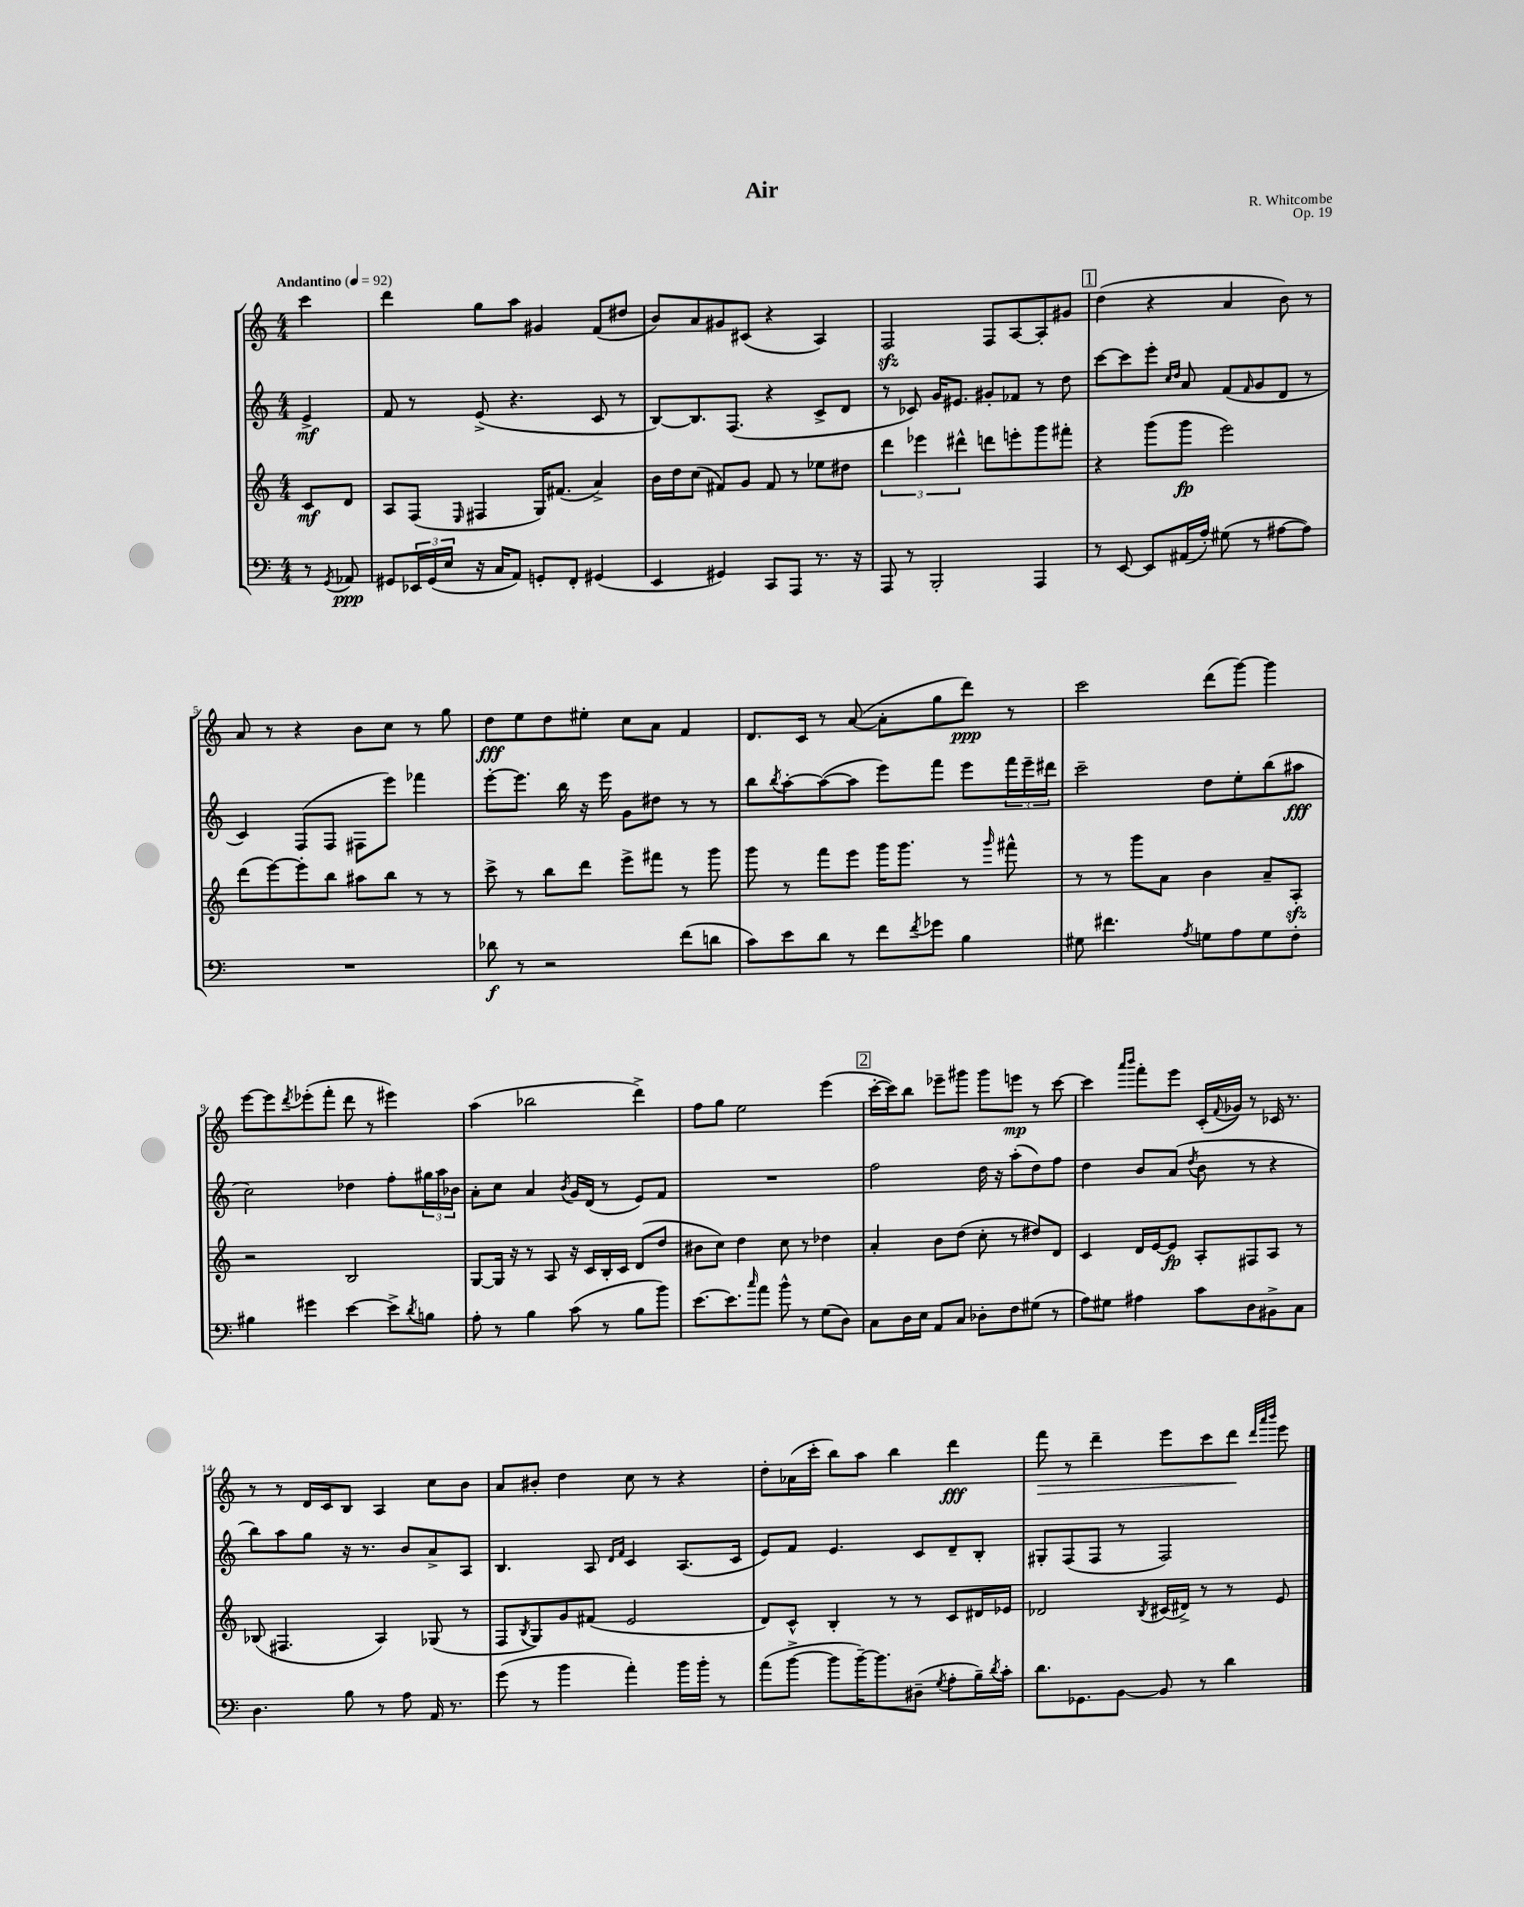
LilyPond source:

\header { title = "Air" composer = "R. Whitcombe" opus = "Op. 19" }
<<
\new StaffGroup <<
\new Staff = "s0" {
    \clef treble \key c \major \numericTimeSignature \time 4/4 \partial 4 \tempo "Andantino" 4 = 92
    c'''4 |
    d'''4 g''8 a''8 gis'4 f'8( dis''8 |
    b'8) a'8 gis'8 cis'8( r4 a4) |
    f2\sfz f8 a8~ a8-. gis'8 |
    \mark \markup { \box "1" } d''4( r4 a'4 b'8) r8 |
    a'8 r8 r4 b'8 c''8 r8 g''8 |
    d''8\fff e''8 d''8 eis''8-. c''8 a'8 f'4 |
    d'8. c'16 r8 a'8~( a'8-. g''8 d'''8\ppp) r8 |
    c'''2 d'''8( g'''8~) g'''4 |
    e'''8~ e'''8 \acciaccatura { d'''8 } ees'''8-.( f'''8-. d'''8 r8 eis'''4) |
    a''4( bes''2 d'''4->) |
    f''8 g''8 e''2 e'''4( |
    \mark \markup { \box "2" } c'''16~-. c'''16) b''8 ees'''8-- gis'''8 gis'''8 e'''8\mp r8 c'''8~ |
    c'''4 \grace { a'''16 b'''16 } f'''8-. e'''8 c'16-.( \appoggiatura { f'8 } ges'16) r8 ces'16 r8. |
    r8 r8 d'16 c'16 b8 a4 c''8 b'8 |
    a'8 bis'8-. d''4 c''8 r8 r4 |
    d''8-. aes'16( c'''16-. b''8) a''8 b''4 d'''4\fff |
    f'''8\> r8 d'''4-- e'''8 c'''8 d'''8\! \grace { d'''32 a'''32 b'''32 } e'''8 \bar "|." |
}
\new Staff = "s1" {
    \clef treble \key c \major \numericTimeSignature \time 4/4 \partial 4
    e'4->\mf |
    f'8 r8 e'8->( r4. c'8 r8 |
    b8~) b8. f8.( r4 c'8-> d'8 |
    r8 ces'8) g'16 eis'8. gis'8-. fes'8 r8 d''8 |
    \mark \markup { \box "1" } c'''8~ c'''8 e'''8-. \grace { c''16 d''16 } a'8 f'8( \grace { f'16 } g'8 d'8 r8 |
    c'4) f8( f8 fis8 e'''8) fes'''4 |
    e'''8~-. e'''8. b''16 r16 e'''16 g'8 dis''8 r8 r8 |
    b''8 \acciaccatura { b''8 } a''8~-. a''8~( a''8 e'''8) f'''8 e'''8 \tuplet 3/2 { f'''16 e'''16-- dis'''16 } |
    c'''2-- d''8 e''8-. b''8( ais''8\fff |
    c''2) des''4 f''8-. \tuplet 3/2 { gis''16 a''16 bes'16 } |
    a'8-. c''8 a'4 \acciaccatura { b'8 } g'16 d'16( r8 e'8) f'8 |
    R1 |
    \mark \markup { \box "2" } f''2 d''16 r16 a''8-.( d''8) f''8 |
    d''4 b'8 a'8( \acciaccatura { d''8 } b'8 r8 r4 |
    b''8) a''8 g''8 r16 r8. b'8 a'8-> a8 |
    b4. a8 \grace { d'16 f'16 } c'4 a8.( c'16 |
    e'8) f'8 e'4. c'8 d'8-- b8-. |
    gis8-. f8( f8 r8 f2) \bar "|." |
}
\new Staff = "s2" {
    \clef treble \key c \major \numericTimeSignature \time 4/4 \partial 4
    c'8\mf d'8 |
    a8 f8( \grace { e16 } fis4 g16) fis'8.( a'4->) |
    b'16 d''16 c''8( fis'8) g'8 fis'8 r8 ees''8 dis''8 |
    \tuplet 3/2 { d'''4 ees'''4 dis'''4-^ } d'''8 e'''8-. g'''8 fis'''8-. |
    \mark \markup { \box "1" } r4 g'''8( g'''8\fp e'''2) |
    d'''8( e'''8~) e'''8-. b''8 ais''8 b''8 r8 r8 |
    c'''8-> r8 b''8 d'''8 e'''8-> fis'''8 r8 g'''8 |
    g'''8 r8 f'''8 e'''8 g'''16 g'''8. r8 \grace { g'''16 } fis'''8-^ |
    r8 r8 g'''8 a'8 b'4 a'8-- a8-.\sfz |
    r2 b2 |
    g8~ g16 r16 r8 a8 r16 c'16 b16-. c'16 d'8( d''8 |
    bis'8 c''8) d''4 c''8 r8 des''4 |
    \mark \markup { \box "2" } a'4-. b'8 d''8( c''8-. r8 dis''8) d'8 |
    c'4 d'16 e'16~ e'8\fp a8-. fis8 a8 r8 |
    bes8( fis4. a4) ges8( r8 |
    f8 \acciaccatura { b8 } g8) g'8 fis'8( e'2 |
    d'8) c'8-^ b4-. r8 r8 c'8 dis'16 ees'16 |
    des'2 \acciaccatura { b8 } cis'16( dis'16->) r8 r8 e'8 \bar "|." |
}
\new Staff = "s3" {
    \clef bass \key c \major \numericTimeSignature \time 4/4 \partial 4
    r8 \acciaccatura { g,8 } aes,8\ppp |
    gis,8 \tuplet 3/2 { ees,16 gis,16( e16 } r16 c16 a,8) g,8-. f,8-. gis,4( |
    e,4 gis,4) c,8 a,,8 r8. r16 |
    a,,8 r8 b,,2-. a,,4 |
    \mark \markup { \box "1" } r8 e,8~ e,8 ais,16( a16-.) gis8( r8 ais8~ ais8) |
    R1 |
    des'8\f r8 r2 f'8( d'8 |
    c'8) e'8 d'8 r8 f'8 \acciaccatura { f'8 } ges'8 b4 |
    gis8 fis'4. \acciaccatura { a8 } g8 a8 g8 f8-. |
    bis4 gis'4 e'4~ e'8-> \acciaccatura { d'8 } b8 |
    a8-. r8 b4 c'8( r8 b8 b'8) |
    e'8.~ e'8. \grace { c''16 } a'8 b'8-^ r8 g8( d8) |
    \mark \markup { \box "2" } c8 d16 e16 a,8 c8 des8-. f8 gis8( r8 |
    a8) gis8 ais4 c'8 d8 bis,8-> c8 |
    d4. b8 r8 a8 a,16 r8. |
    g'8( r8 b'4 a'4-.) b'16 b'16-. r8 |
    a'8( b'8~-> b'8 b'16~--) b'8. dis8--( \acciaccatura { g8 } a8-. b16--) \acciaccatura { d'8 } c'16-. |
    d'8. ges,8. b,8~ b,8 r8 d'4 \bar "|." |
}
>>
>>
